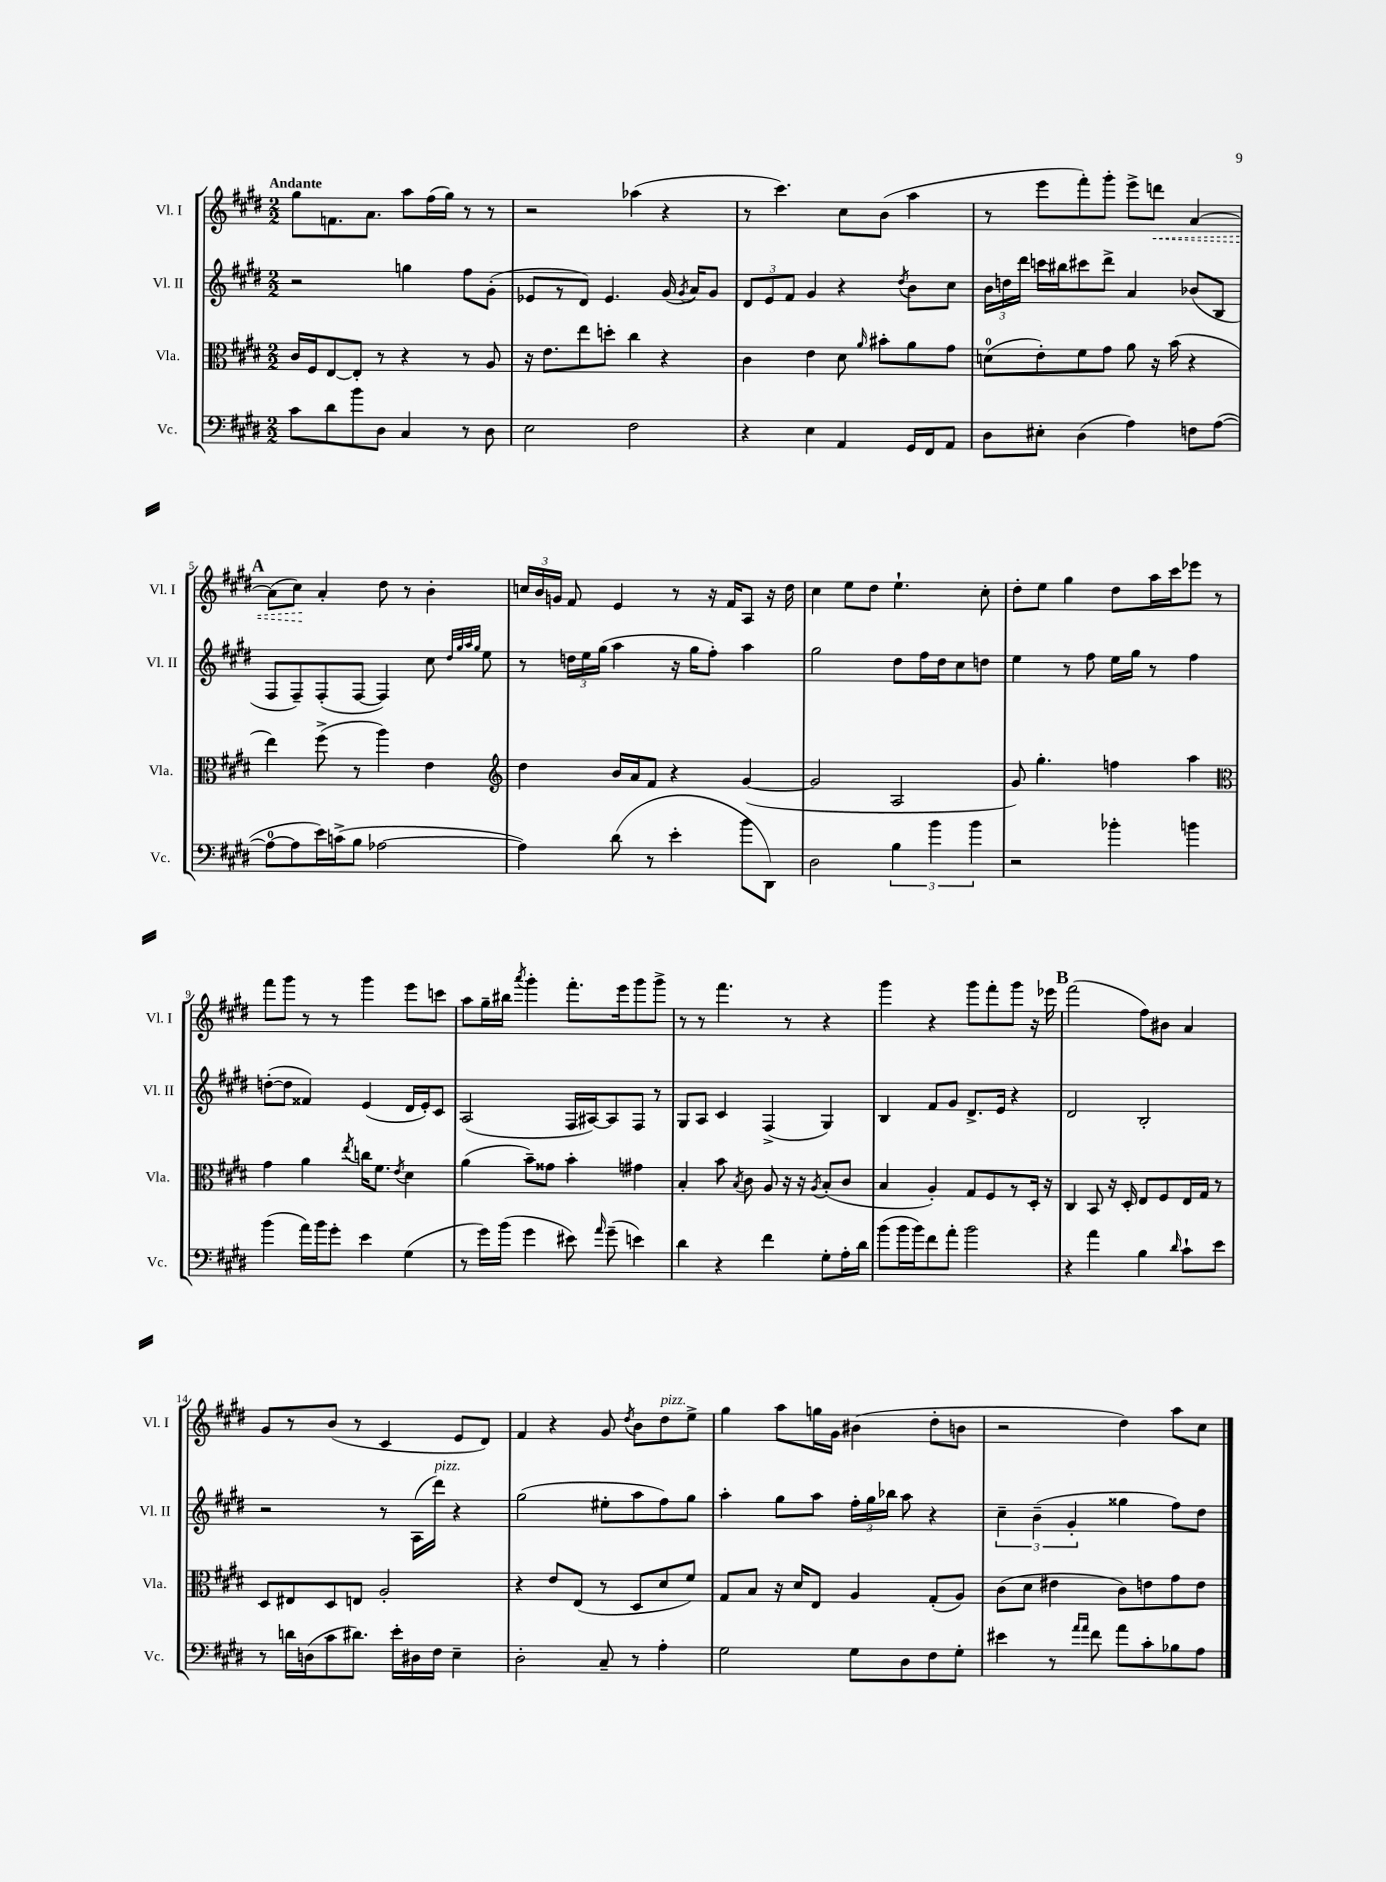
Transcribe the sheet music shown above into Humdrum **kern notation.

**kern	**kern	**kern	**kern
*staff4	*staff3	*staff2	*staff1
*clefF4	*clefC3	*clefG2	*clefG2
*k[f#c#g#d#]	*k[f#c#g#d#]	*k[f#c#g#d#]	*k[f#c#g#d#]
*M2/2	*M2/2	*M2/2	*M2/2
8c#	16c#	2r	8gg#
.	16F#	.	.
8d#	[8E	.	8.f
8b	8E']	.	.
.	.	.	8.a
8D#	8r	.	.
4C#	4r	4gg	8aa
.	.	.	(16ff#
.	.	.	16gg#)
8r	8r	8ff#	8r
8D#	8A	(8g#'	8r
=	=	=	=
2E	16r	8e-	2r
.	8.e	.	.
.	.	8r	.
.	8ee	8d#)	.
.	8dd'	4.e-	.
2F#	4cc#	.	(4aa-
.	4r	(16g#	4r
.	.	8qg#	.
.	.	16a)	.
.	.	8g#	.
=	=	=	=
4r	4c#	12d#	8r
.	.	12e	.
.	.	.	4.ccc#)
.	.	12f#	.
4E	4e	4g#	.
4AA	8d#	4r	8cc#
.	16qqa	.	.
.	8b#'	.	(8b
.	.	8qdd#	.
16GG#	8a	8b	4aa
16FF#	.	.	.
8AA	8g#	8cc#	.
=	=	=	=
8D#	(8d	24b	8r
.	.	24dd	.
.	.	24ddd#	.
8E#'	8e')	16ccc	8eee
.	.	16bb#	.
(4D#	8f#	8ccc#	8fff#')
.	8g#	8ddd#^	8ggg#'
4A)	8a	4a	8eee^
.	16r	.	8ddd
.	(16b	.	.
8F	4r	(8b-	[4a
([8A	.	8B	.
=	=	=	=
8A_	4ee)	8F#	(8a]
8A]	.	8F#~)	8cc#)
16e)	(8ff#^	(8F#'	4a'
(16c^	.	.	.
8B	8r	[8F#	.
[2A-	4aa)	4F#])	8dd#
.	.	.	8r
.	4e	8cc#	4b'
.	.	32qqdd#	.
.	.	32qqgg#	.
.	.	32qqaa	.
.	.	32qqgg#	.
.	.	8ee	.
=	=	=	=
*	*clefG2	*	*
4A-])	4dd#	8r	24cc
.	.	.	24b
.	.	.	24g
.	.	24dd	8f#
.	.	24ee	.
.	.	(24gg#	.
(8d#	16b	4aa	4e
.	16a	.	.
8r	8f#	.	.
4e'	4r	16r	8r
.	.	16gg#	.
.	.	8ff#')	16r
.	.	.	16f#
8b	([4g#	4aa	8A
8DD#)	.	.	16r
.	.	.	16dd#
=	=	=	=
2D#	2g#]	2gg#	4cc#
.	.	.	8ee
.	.	.	8dd#
6B	2A	8dd#	4.ee`
.	.	16ff#	.
6b	.	.	.
.	.	16dd#	.
.	.	8cc#	.
6b	.	.	.
.	.	8dd	8cc#'
=	=	=	=
2r	8g#)	4ee	8dd#'
.	4.gg#'	.	8ee
.	.	8r	4gg#
.	.	8ff#	.
4b-'	4ff	16ee	8dd#
.	.	16gg#	.
.	.	8r	16aa
.	.	.	16ccc#
4b	4aa	4ff#	8eee-
.	.	.	8r
=	=	=	=
*	*clefC3	*	*
(4b	4g#	([8dd'	8fff#
.	.	8dd]	8ggg#
16a)	4a	4f##)	8r
16b	.	.	.
8g#'	.	.	8r
.	8qee	.	.
4e	16cc	(4e	4ggg#
.	8.f#	.	.
.	8qe	.	.
(4G#	4d#	16d#	8eee
.	.	16e')	.
.	.	8c#	8ccc
=	=	=	=
8r	(4a	(2A	8aa
16g#)	.	.	16gg#~
(16b	.	.	16bb#
.	.	.	8qaaa
4g#	8b~)	.	4ggg#'
.	8g##	.	.
8e#)	4b'	16F#	8.fff#'
.	.	[16A#)	.
16qqa	.	.	.
(8g#~	.	8A#]	.
.	.	.	16eee
4e)	4g#	8F#	8ggg#
.	.	8r	8ggg#^
=	=	=	=
4d#	4B'	8G#	8r
.	.	8A	8r
4r	8b	4c#	4.fff#
.	8qB	.	.
.	8c#	.	.
4f#	8A	(4F#^	.
.	16r	.	8r
.	16r	.	.
.	8qA	.	.
8G#'	(8B'	4G#)	4r
16A'	8c#	.	.
16d#	.	.	.
=	=	=	=
(8b	4B	4B	4ggg#
16b	.	.	.
16b)	.	.	.
8f#	4A')	8f#	4r
8a'	.	8g#	.
2b	8G#	8.d#^	8ggg#
.	8F#	.	8fff#'
.	.	16e	.
.	8r	4r	8ggg#
.	16D#'	.	16r
.	16r	.	16eee-
=	=	=	=
4r	4C#	2d#	(2fff#
4a	8BB	.	.
.	16r	.	.
.	16D#'	.	.
4B	8E	2B'	8ff#)
.	8F#	.	8b#
16qqd#	.	.	.
8c#`	16E	.	4a
.	16G#	.	.
8e	8r	.	.
=	=	=	=
8r	8D#	2r	8g#
16d	8E#	.	8r
(16D	.	.	.
8c#	8D#	.	(8b
8.d#)	8E	.	8r
.	2A'	8r	4c#
16e'	.	.	.
16D#	.	(16A	.
16F#	.	16ddd#)	.
4E~	.	4r	8e
.	.	.	8d#)
=	=	=	=
2D#'	4r	(2gg#	4f#
.	8e	.	4r
.	(8E	.	.
8C#~	8r	8ee#'	8g#
.	.	.	8qdd#
8r	8D#	8aa	8b
4A'	8d#	8ff#)	8dd#
.	8f#)	8gg#	8ee^
=	=	=	=
2G#	8G#	4aa'	4gg#
.	8B	.	.
.	16r	8gg#	8aa
.	16d#	.	.
.	8E	8aa	16gg
.	.	.	16g#
8G#	4A	24ff#'	(4b#
.	.	24gg#	.
.	.	24bb-	.
8D#	.	8aa	.
8F#	(8G#'	4r	8dd#'
8G#'	8A)	.	8b
=	=	=	=
4e#	(8c#	6cc#~	2r
.	8d#	.	.
.	.	(6b~	.
8r	4e#	.	.
.	.	6g#'	.
16qqa	.	.	.
16qqa	.	.	.
8f#	.	.	.
8a	8c#)	4gg##	4dd#)
8c#'	8e	.	.
8B-	8g#	8ff#)	8aa
8A	8e	8dd#	8cc#
==	==	==	==
*-	*-	*-	*-
